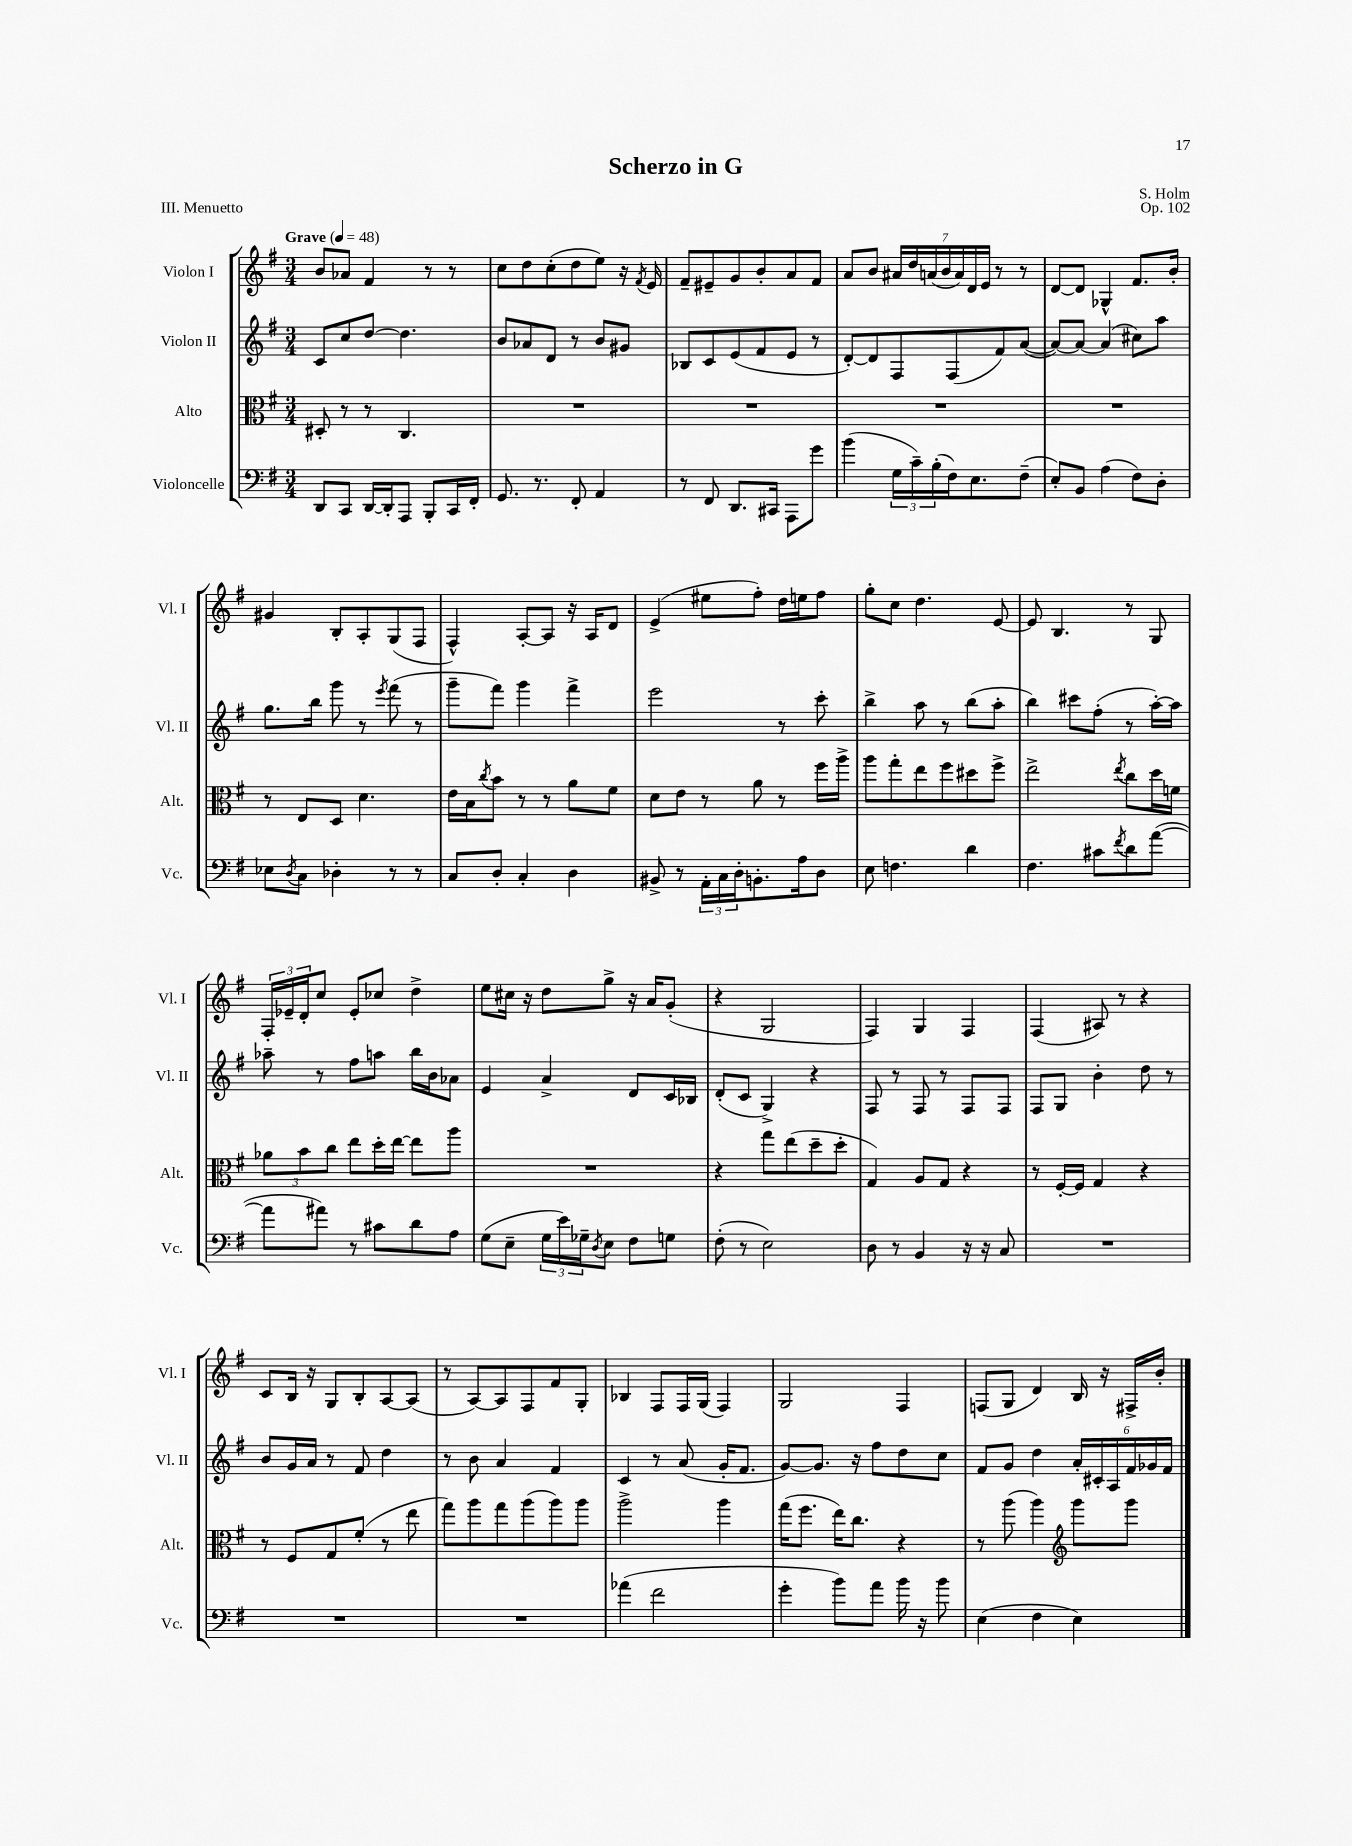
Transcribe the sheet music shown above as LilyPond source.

\header { title = "Scherzo in G" composer = "S. Holm" opus = "Op. 102" piece = "III. Menuetto" }
<<
\new StaffGroup <<
\new Staff = "s0" \with { instrumentName = "Violon I" shortInstrumentName = "Vl. I" } {
    \clef treble \key g \major \numericTimeSignature \time 3/4 \tempo "Grave" 4 = 48
    b'8 aes'8 fis'4 r8 r8 |
    c''8 d''8 c''8-.( d''8 e''8) r16 \acciaccatura { fis'8 } e'16 |
    fis'8-- eis'8-- g'8 b'8-. a'8 fis'8 |
    a'8 b'8 \tuplet 7/4 { ais'16 d''16 a'16( b'16 a'16) d'16 e'16 } r8 r8 |
    d'8~ d'8 ges4-^ fis'8. b'16-. |
    gis'4 b8-. a8-. g8( fis8 |
    fis4-^) a8~-. a8 r16 a16 d'8 |
    e'4->( eis''8 fis''8-.) d''16 e''16 fis''8 |
    g''8-. c''8 d''4. e'8~ |
    e'8 b4. r8 g8 |
    \tuplet 3/2 { fis16-. ees'16-- d'16-. } c''8 ees'8-. ces''8 d''4-> |
    e''8 cis''16 r16 d''8 g''8-> r16 a'16 g'8-.( |
    r4 g2 |
    fis4) g4 fis4 |
    fis4( ais8) r8 r4 |
    c'8 b16 r16 g8 b8-. a8~ a8( |
    r8 a8~) a8 fis8 fis'8 g8-. |
    bes4 fis8 fis16 g16( fis4) |
    g2 fis4 |
    f8( g8 d'4) b16 r16 fis16-> b'16-. \bar "|." |
}
\new Staff = "s1" \with { instrumentName = "Violon II" shortInstrumentName = "Vl. II" } {
    \clef treble \key g \major \numericTimeSignature \time 3/4
    c'8 c''8 d''8~ d''4. |
    b'8 aes'8 d'8 r8 b'8 gis'8 |
    bes8 c'8 e'8( fis'8 e'8 r8 |
    d'8~-.) d'8 fis8 fis8( fis'8) a'8~( |
    a'8~) a'8~ a'4( cis''8) a''8 |
    g''8. b''16 g'''8 r8 \acciaccatura { e'''8 } fis'''8( r8 |
    g'''8-- fis'''8) g'''4 fis'''4-> |
    e'''2 r8 c'''8-. |
    b''4-> a''8 r8 b''8( a''8-. |
    b''4) cis'''8 fis''8-.( r8 a''16~-.) a''16 |
    aes''8-- r8 fis''8 a''8 b''16 b'16 aes'8 |
    e'4 a'4-> d'8 c'16 bes16 |
    d'8-.( c'8 g4->) r4 |
    fis8 r8 fis8 r8 fis8 fis8 |
    fis8 g8 b'4-. d''8 r8 |
    b'8 g'16 a'16 r8 fis'8 d''4 |
    r8 b'8 a'4 fis'4 |
    c'4 r8 a'8( g'16-. fis'8. |
    g'8~) g'8. r16 fis''8 d''8 c''8 |
    fis'8 g'8 d''4 \tuplet 6/4 { a'16-. cis'16-. a16 fis'16 ges'16 fis'16 } \bar "|." |
}
\new Staff = "s2" \with { instrumentName = "Alto" shortInstrumentName = "Alt." } {
    \clef alto \key g \major \numericTimeSignature \time 3/4
    dis8-. r8 r8 c4. |
    R2. |
    R2. |
    R2. |
    R2. |
    r8 e8 d8 d'4. |
    e'16 b16 \acciaccatura { c''8 } b'8 r8 r8 a'8 fis'8 |
    d'8 e'8 r8 a'8 r8 fis''16 a''16-> |
    a''8 g''8-. e''8 fis''8 dis''8 fis''8-> |
    e''2-> \acciaccatura { e''8 } c''8 d''16 f'16 |
    \tuplet 3/2 { aes'8 b'8 c''8 } e''8 d''16-. e''16~ e''8 a''8 |
    R2. |
    r4 g''8 e''8( d''8-- d''8-. |
    g4) a8 g8 r4 |
    r8 fis16~-. fis16 g4 r4 |
    r8 fis8 g8 fis'8-.( r8 e''8 |
    g''8) a''8 g''8 a''8( a''8) a''8 |
    a''2-> a''4 |
    g''16( fis''8. e''16) c''8. r4 |
    r8 a''8( a''4) \clef treble g'''8 g'''8 \bar "|." |
}
\new Staff = "s3" \with { instrumentName = "Violoncelle" shortInstrumentName = "Vc." } {
    \clef bass \key g \major \numericTimeSignature \time 3/4
    d,8 c,8 d,16~ d,16-. a,,8 b,,8-. c,16 fis,16-. |
    g,8. r8. fis,8-. a,4 |
    r8 fis,8 d,8. cis,16 a,,8 g'8 |
    b'4( \tuplet 3/2 { g16 c'16--) b16-.( } fis16) e8. fis8--( |
    e8-.) b,8 a4( fis8) d8-. |
    ees8 \acciaccatura { d8 } c8 des4-. r8 r8 |
    c8 d8-. c4-. d4 |
    bis,8-> r8 \tuplet 3/2 { a,16-. c16 d16-. } b,8.-. a16 d8 |
    e8 f4. d'4 |
    fis4. cis'8 \acciaccatura { fis'8 } d'8 a'8~( |
    a'8 ais'8) r8 cis'8 d'8 a8 |
    g8( e8-- \tuplet 3/2 { g16 e'16) ges16-- } \acciaccatura { d8 } e8 fis8 g8 |
    fis8-.( r8 e2) |
    d8 r8 b,4 r16 r16 c8 |
    R2. |
    R2. |
    R2. |
    aes'4( fis'2 |
    g'4-. b'8) a'8 b'16 r16 b'8 |
    e4( fis4 e4) \bar "|." |
}
>>
>>
\layout { \context { \Score \remove "Bar_number_engraver" } }
